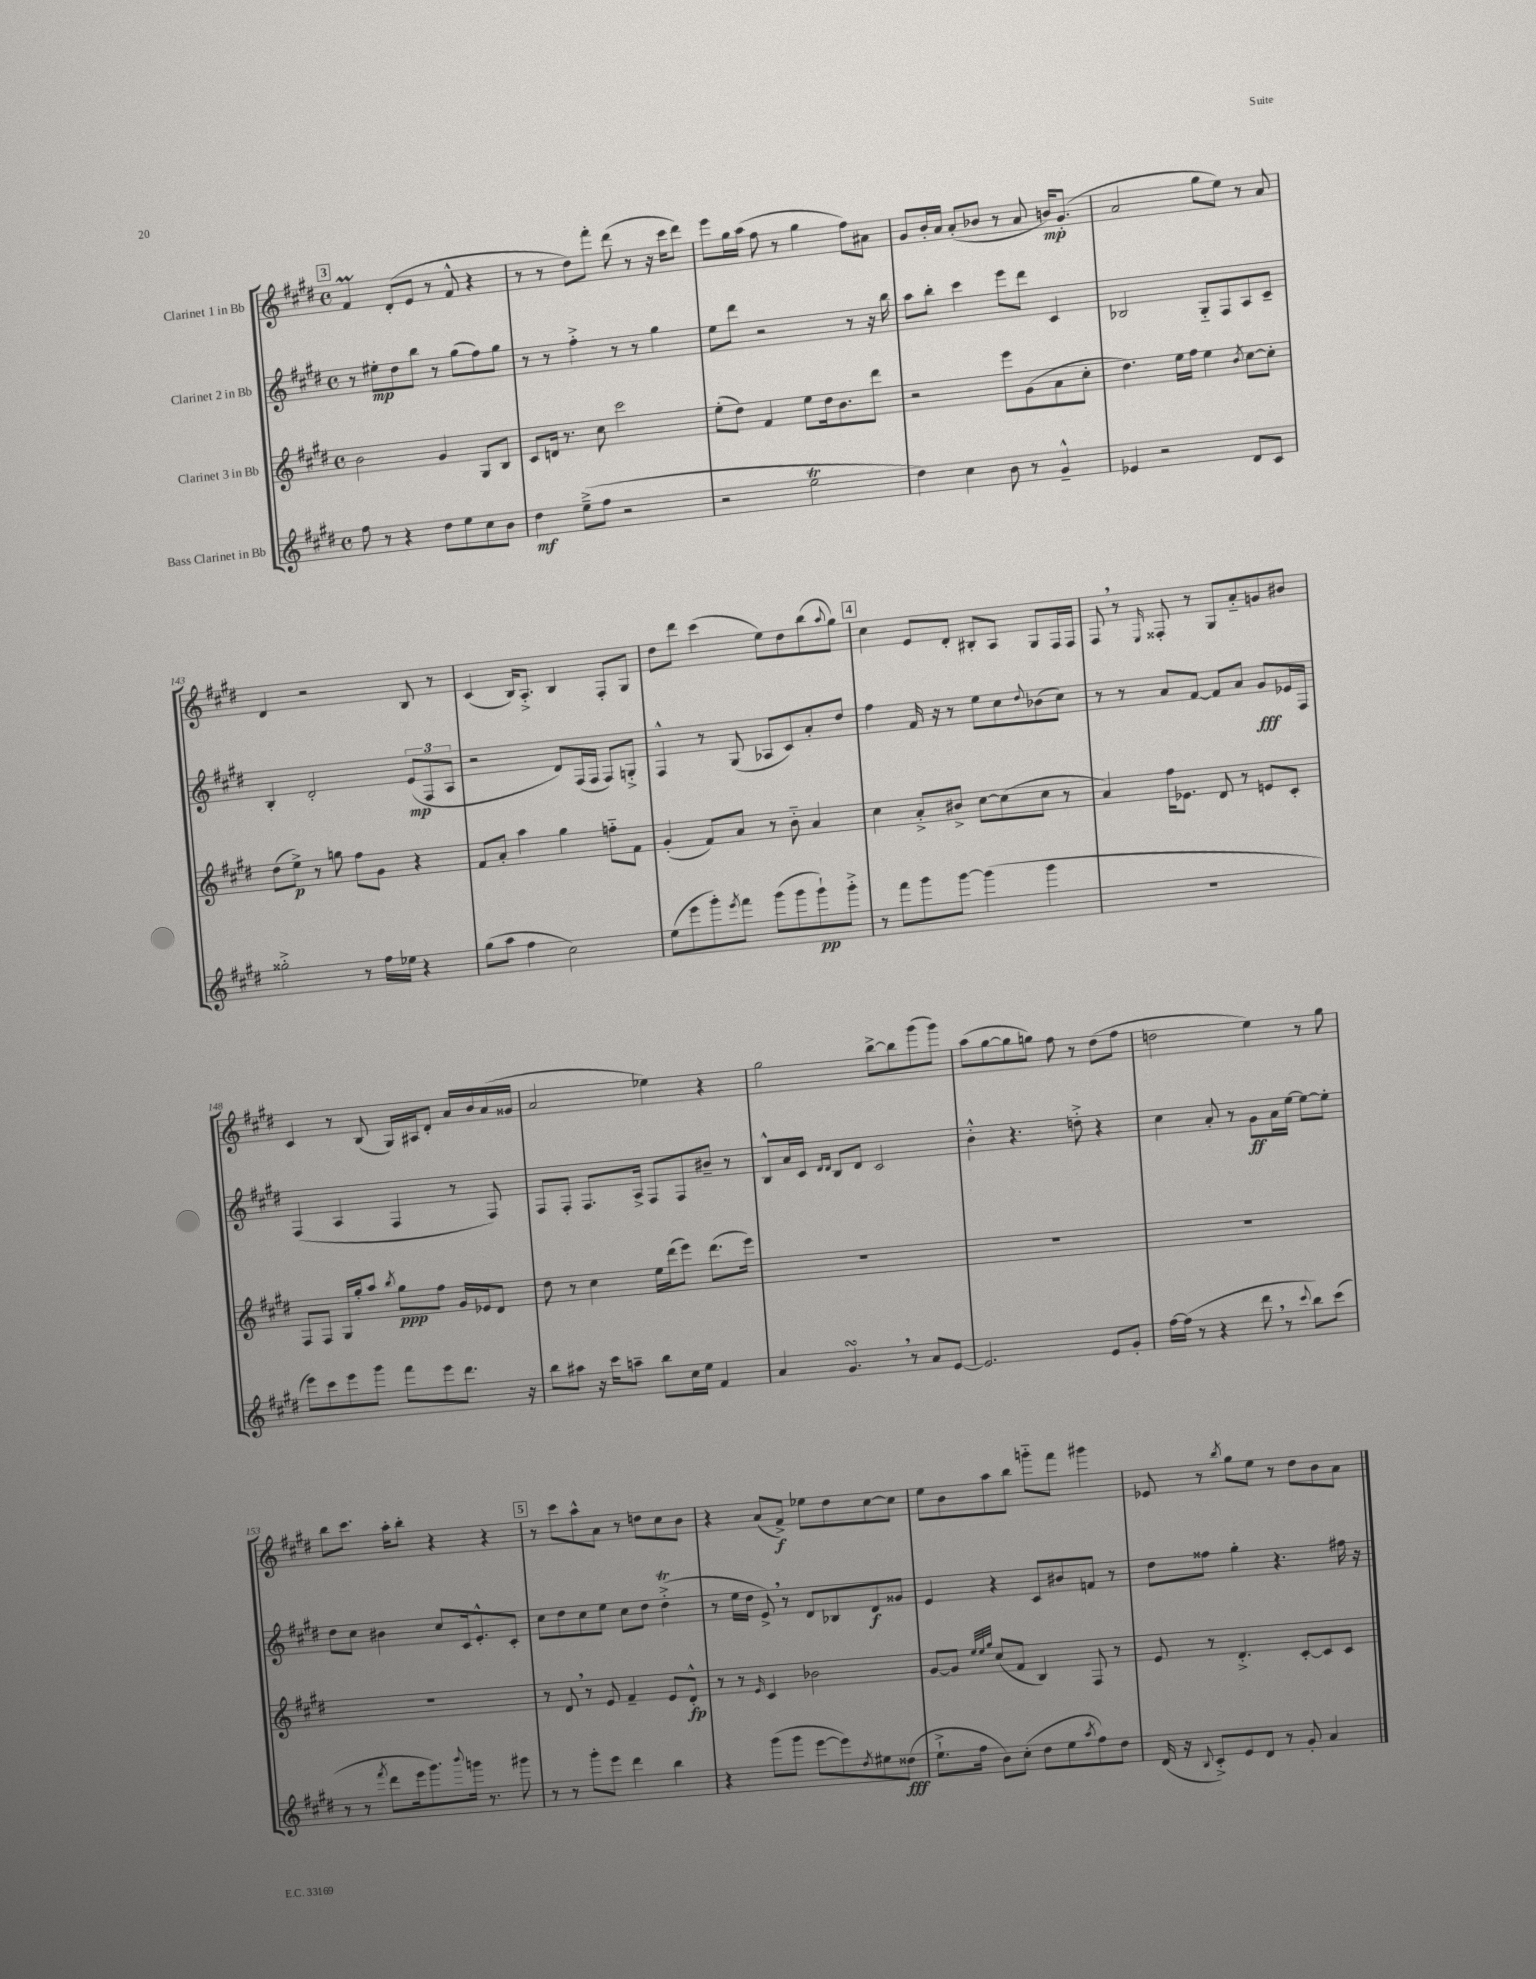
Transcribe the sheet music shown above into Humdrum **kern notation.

**kern	**kern	**kern	**kern
*staff4	*staff3	*staff2	*staff1
*clefG2	*clefG2	*clefG2	*clefG2
*k[f#c#g#d#]	*k[f#c#g#d#]	*k[f#c#g#d#]	*k[f#c#g#d#]
*M4/4	*M4/4	*M4/4	*M4/4
*met(c)	*met(c)	*met(c)	*met(c)
8ff#	2b	8r	4f#
8r	.	8ee#'	.
4r	.	8dd#	(8d#'
.	.	8bb	8e
8dd#	4g#	8r	8r
8ee	.	(8gg#	8f#^^
8cc#	8G#	8ff#)	4r
8b	8B	8gg#	.
=	=	=	=
4dd#	8c#	8r	8r
.	16d	8r	8r
.	8.r	.	.
(8ee~^	.	4ff#'^	8dd#)
8ff#	8cc#	.	8fff#'
2r	2ccc#	8r	(8ddd#
.	.	8r	8r
.	.	4gg#	16r
.	.	.	16ccc#
.	.	.	8ddd#)
=	=	=	=
2r	(8ee'	8ee	8eee
.	8dd#)	8ddd#	16gg#
.	.	.	(16aa
.	4f#	2r	8ff#
.	.	.	8r
2ee	8ee	.	4gg#
.	16dd#	.	.
.	8.b	.	.
.	.	8r	8ff#)
.	8ddd#	16r	8a#
.	.	16bb	.
=	=	=	=
4dd#)	2r	8aa	8g#
.	.	8bb'	16b'
.	.	.	16a
4cc#	.	4ccc#	(8a'
.	.	.	8b-
8b	8eee	8eee	8r
8r	(8g#	8ddd#	8a
4g#~^^	8a	4c#	16b)
.	.	.	(8.g#'
.	8cc#'	.	.
=	=	=	=
4e-	4.dd#)	2B-	2a
2r	.	.	.
.	16ee	.	.
.	16ff#	.	.
.	4ee	8G#'~	8gg#
.	.	8F#	8ee)
.	8qb	.	.
8d#	[8cc#	8A	8r
8c#	8cc#']	8c#~	8a
=	=	=	=
2gg##'^	(8dd#	4B'	4d#
.	8ee^)	.	.
.	8r	2d#'	2r
.	8gg	.	.
8r	8ff#	.	.
16ff#	8g#	.	.
16ee-	.	.	.
4r	4r	(12e	8B
.	.	12F#	.
.	.	.	8r
.	.	12A	.
=	=	=	=
(8gg#	8f#	2r	(4c#
8aa	8a'	.	.
4ff#	4aa	.	16B)
.	.	.	8.A'^
2cc#)	4gg#	8d#)	4B
.	.	(16F#	.
.	.	16F#	.
.	8ff'~	8F#)	8F#'
.	8f#	8G'^	8G#
=	=	=	=
(8ee	(4g#'	4F#^^	8dd#
8eee	.	.	8ddd#
8ggg#')	8f#)	8r	(4ccc#
8qeee	.	.	.
8fff#	8a	(8G#	.
(8ggg#	8r	8A-	8ee)
8ggg#	8b'~	8c#)	8dd#
8ggg#`)	4a	8a'	(8bb
.	.	.	8qqaa
8ggg#'^	.	8dd#	8gg#)
=	=	=	=
8r	4cc#	4ff#	4cc#
8fff#	.	.	.
8ggg#	8a'^	16f#	8e
.	.	16r	.
[8ggg#	8b#^	8r	8d#'
(4ggg#]	[8cc#	8ee	8B#'
.	(8cc#]	8cc#	8A
.	.	8qqdd#	.
4ggg#	8cc#	(8b-	8G#
.	8r	8cc#)	16F#
.	.	.	16F#
=	=	=	=
1r	4a)	8r	8F#
.	.	8r	8r
.	.	.	16qqE
.	16ff#	8a	8F##'
.	8.e-	.	.
.	.	[8f#	8r
.	8d#	8f#]	8G#
.	8r	8a	8a'~
.	8e	8g#	8g
.	8c#'	16e-	8b#
.	.	16F#	.
=	=	=	=
8eee)	8F#	(4F#	4c#
8ccc#	8F#	.	.
8eee	16G#	4A	8r
.	16gg#'	.	.
8ggg#	8aa	.	(8B
.	8qbb	.	.
8fff#	8gg#	4F#	16G#)
.	.	.	16A#
8eee	8ff#	.	8d#'
8.ddd#	16g#	8r	16a
.	16e-	.	16b
.	8d#	8F#)	(16a
16r	.	.	16g##
=	=	=	=
8bb	8dd#	8F#	2a
8aa#	8r	8F#'	.
16r	4cc#	8.F#	.
16ccc#	.	.	.
8aa~	.	.	.
.	.	16A^	.
8bb	16ee	8F#	4ee-)
.	(16ddd#	.	.
16cc#	8eee)	8F#	.
16ee	.	.	.
4f#	(8.ddd#	8b#~	4r
.	.	8r	.
.	16eee)	.	.
=	=	=	=
4a	1r	8B^^	2gg#
.	.	16a	.
.	.	16c#	.
.	.	16qqd#	.
.	.	16qqd#	.
4.g#	.	8B	.
.	.	8d#	.
.	.	2c#	[8bb^
8r	.	.	8bb]
8a	.	.	(8ggg#
[8e	.	.	8ggg#)
=	=	=	=
2.e]	1r	4b'^^	(8aa
.	.	.	[8gg#
.	.	4.r	8gg#]
.	.	.	8gg)
.	.	.	8ff#
.	.	8dd'^	8r
8e	.	4r	(8dd#
8g#'	.	.	8ff#
=	=	=	=
[16ff#	1r	4cc#	2dd
(16ff#]	.	.	.
8r	.	.	.
4r	.	8a'	.
.	.	8r	.
8ddd#	.	8g#	4ee)
8r	.	16a	.
.	.	[16ee	.
8qqccc#	.	.	.
8bb)	.	8ee_	8r
(8ccc#	.	8ee']	8gg#
=	=	=	=
8r	1r	8dd#	8bb
8r	.	8cc#	8.ccc#
8qfff#	.	.	.
8ddd#	.	4b#	.
.	.	.	16aa'
16eee	.	.	8bb'
8.ggg#)	.	.	.
.	.	8cc#	4r
8qqbbb	.	.	.
16ggg	.	16c#	.
8.r	.	8.e'^^	.
.	.	.	4r
8ggg#	.	8c#'	.
=	=	=	=
8r	8r	8cc#	8r
8r	8d#	8dd#	8ccc#
8ggg#'	8r	8cc#	8aa^^
8eee	8e	8ee	8a
4ddd#	4f#~	8cc#	8r
.	.	8dd#	8dd
4bb	8e	(4dd#'^	8cc#
.	8d#'^^	.	8b
=	=	=	=
4r	8r	8r	4r
.	8r	16ee	.
.	.	16dd#	.
.	16qqe	.	.
(8ggg#	4c#	8e^)	(8a
8ggg#	.	8r	8f#^)
[8eee	2b-	8d#	8ee-
8eee])	.	8B-	8dd#
8qdd#	.	.	.
8ee#	.	8d#	[8cc#
(8dd##	.	8g##	8cc#]
=	=	=	=
8.ee`^	[8g#	4e	8ee
.	8g#]	.	8b
16ff#	.	.	.
.	32qqee	.	.
.	32qqee	.	.
.	32qqgg#	.	.
8b)	(8cc#	4r	8aa
(8cc#'	8f#	.	8bb
8dd#	4B)	8c#	8ggg'~
8ee	.	8b#	8fff#
8qaa	.	.	.
8ff#)	8F#	8f	4ggg#
8dd#	8r	8r	.
=	=	=	=
(16d#	8e	8dd#	8e-
16r	.	.	.
8qqB	.	.	.
8c#'^)	8r	8ff##	8r
.	.	.	8qbb
8e	4.d#'^	4gg#'	8gg#
8d#	.	.	8ee
8r	.	4.r	8r
8g#'	[8c#'	.	8dd#
4a	8c#]	.	8b
.	8c#	16ff#	8a
.	.	16r	.
==	==	==	==
*-	*-	*-	*-
